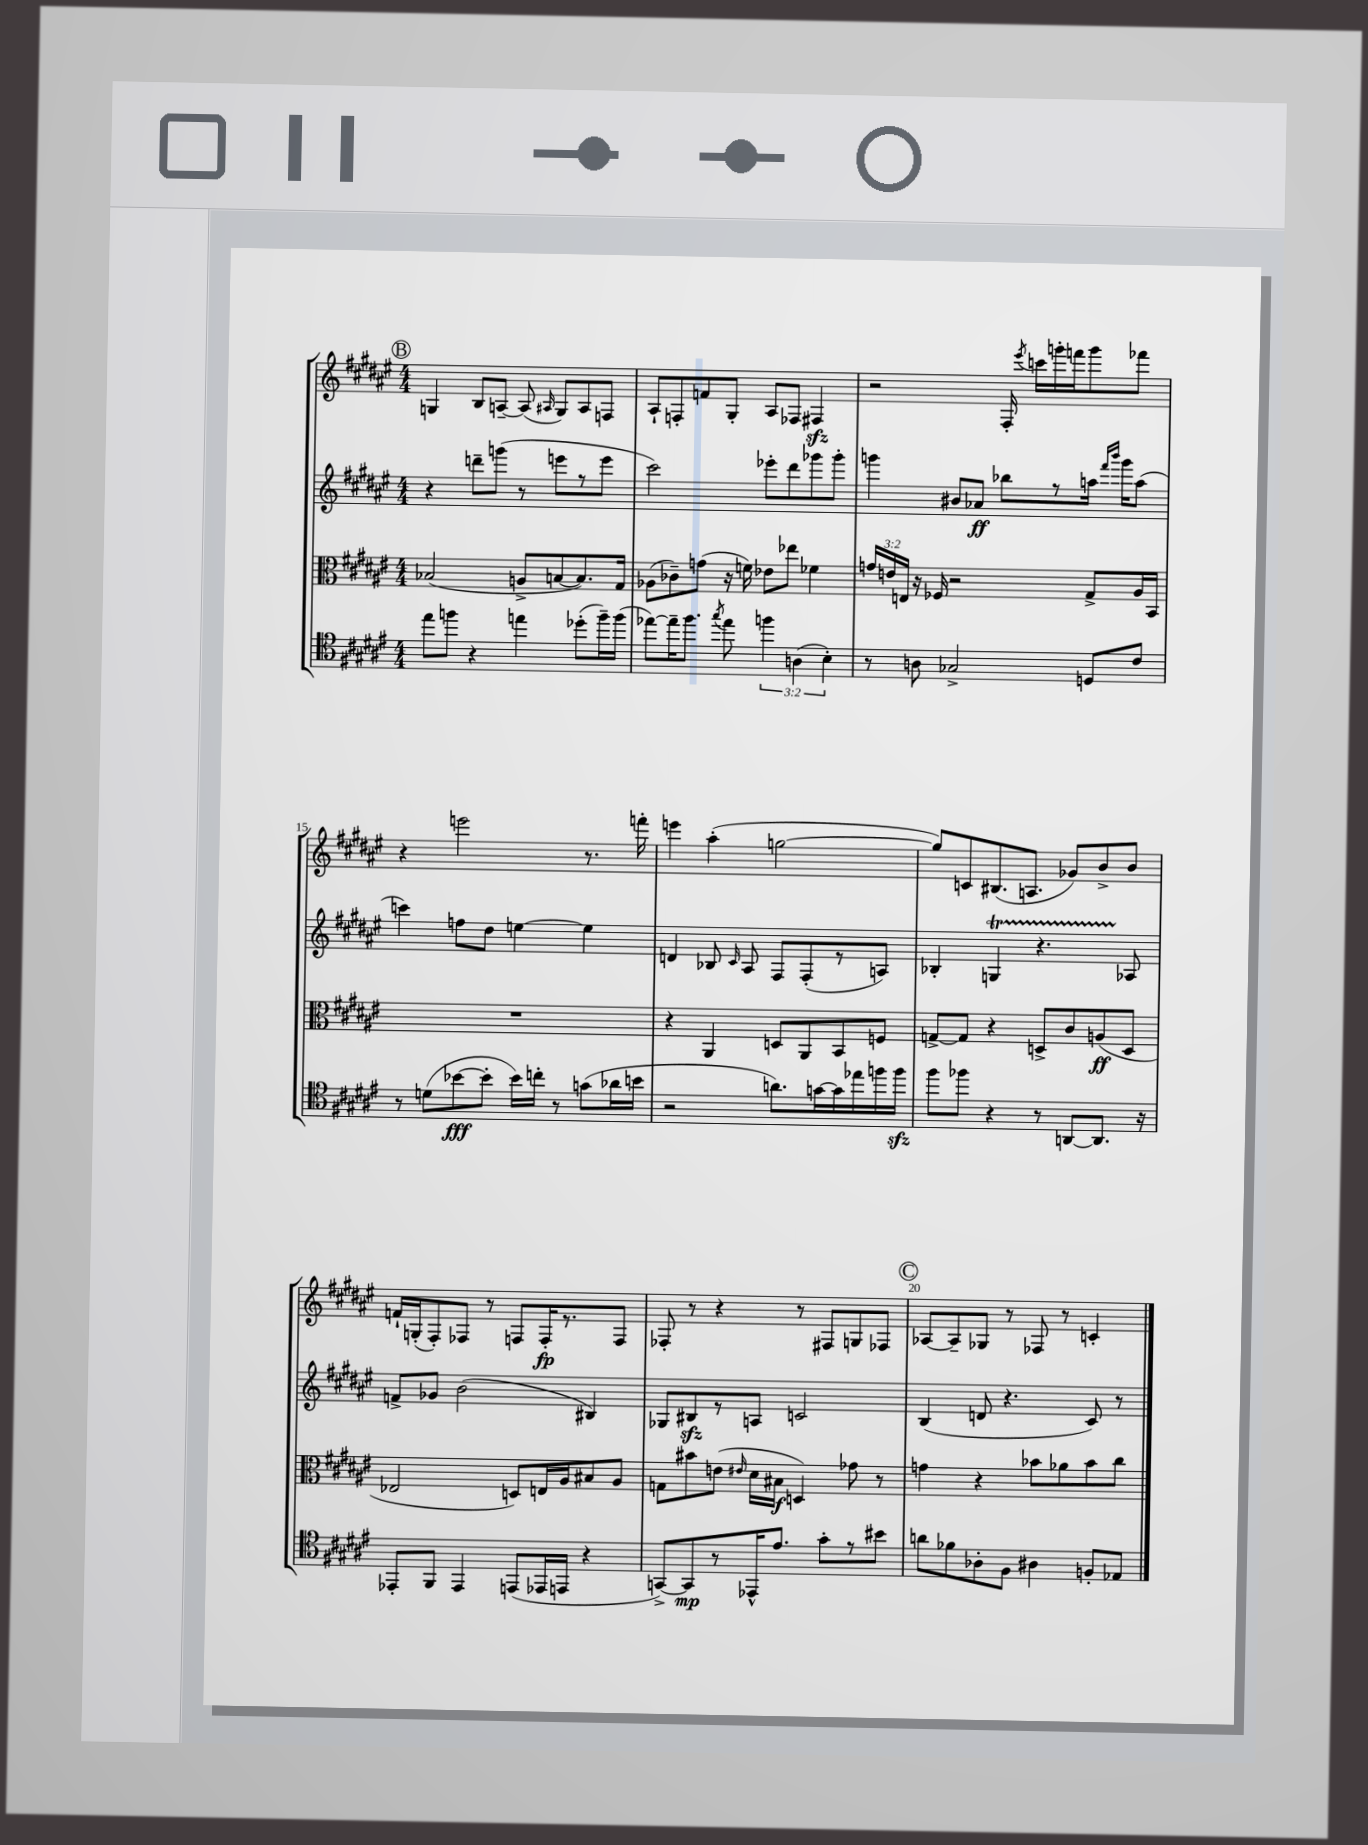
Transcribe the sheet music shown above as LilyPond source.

<<
\new StaffGroup <<
\new Staff = "s0" {
    \clef treble \key fis \major \numericTimeSignature \time 4/4
    \autoBeamOff \mark \markup { \circle "B" } g4 b8[ a8]~-- a8( \grace { ais16 } g8[) ais8 f8] |
    ais8[-! f8-. f'8 gis8]-. ais8[ fes8] fis4\sfz |
    r2 fis16-. \acciaccatura { eis'''8 } c'''16[ g'''16-. f'''16 g'''8 fes'''8] |
    r4 e'''2 r8. f'''16-. |
    e'''4 ais''4-.( g''2~ |
    g''8[) c'8 bis8.( a8.] ges'8[) b'8-> b'8] |
    f'16[-! g16-.( fis8-.) fes8] r8 f8[ f16-.\fp r8. f8] |
    fes8-. r8 r4 r8 fis8[ g8 fes8] |
    \mark \markup { \circle "C" } aes8[~ aes8-- ges8] r8 fes8 r8 c'4-. \bar "|." |
}
\new Staff = "s1" {
    \clef treble \key fis \major \numericTimeSignature \time 4/4
    \autoBeamOff \mark \markup { \circle "B" } r4 d'''8[-- g'''8]( r8 e'''8[ r8 e'''8] |
    cis'''2) ees'''8[-. dis'''8 ges'''8 ges'''8]-. |
    g'''4 bis'8[ aes'8]\ff bes''8[ r8 a''16] \grace { fis'''16[ b'''16] } g'''16[ a''8]( |
    c'''4) f''8[ dis''8] e''4~ e''4 |
    d'4 bes8 \grace { cis'16 } ais8 fis8[ fis8-.( r8 a8]) |
    bes4-. g4\startTrillSpan r4. aes8\stopTrillSpan |
    f'8[-> ges'8] b'2( bis4) |
    ges8[ bis8\sfz r8 a8] c'2 |
    \mark \markup { \circle "C" } b4( d'8 r4. cis'8) r8 \bar "|." |
}
\new Staff = "s2" {
    \clef alto \key fis \major \numericTimeSignature \time 4/4 \override Staff.TupletNumber.text = #tuplet-number::calc-fraction-text
    \autoBeamOff \mark \markup { \circle "B" } bes2( a8[-> b8~ b8.) gis16] |
    aes8[( ces'8--) g'8]( r16 f'16) ees'8[ ees''8] fes'4 |
    \tuplet 3/2 { g'16[ e'16 e16] } r16 fes16 r2 gis8[-> ais16 b,16] |
    R1 |
    r4 ais,4 d8[ ais,8 b,8 f8] |
    g8[~-> g8] r4 d8[-> cis'8 a8\ff( d8] |
    ees2 d8[) e16 ais16 bis8 ais8] |
    g8[ bis'8 e'8]( \grace { eis'16 } dis'16[ bis16]\f d4) ges'8 r8 |
    \mark \markup { \circle "C" } g'4 r4 bes'8[ aes'8 bes'8 cis''8] \bar "|." |
}
\new Staff = "s3" {
    \clef tenor \key fis \major \numericTimeSignature \time 4/4 \override Staff.TupletNumber.text = #tuplet-number::calc-fraction-text
    \autoBeamOff \mark \markup { \circle "B" } eis''8[ f''8] r4 e''4 des''8[-.( f''16--) f''16]( |
    ees''8[~) ees''16-- fis''8.] \acciaccatura { gis''8 } ees''8 \tuplet 3/2 { f''4 a4( b4-.) } |
    r8 a8 ges2-> d8[ cis'8] |
    r8 d'8[( bes'8~\fff bes'8]-. bes'16[) c''16]-. r8 g'8[( aes'16 b'16] |
    r2 a'8.[) g'16~ g'16 ees''16 f''16 f''16]\sfz |
    fis''8[ fes''8] r4 r8 a,8[~ a,8.] r16 |
    ees,8[-. fis,8] ees,4 e,8[( ees,16 e,16] r4 |
    g,8[~->) g,8\mp r8 ees,16-^ eis'8.] gis'8[-. r8 bis'8] |
    \mark \markup { \circle "C" } a'8[ fes'8 aes8-. fis8] ais4 f8[-. ees8] \bar "|." |
}
>>
>>
\layout { \context { \Score currentBarNumber = #12 \override BarNumber.break-visibility = ##(#f #t #t) barNumberVisibility = #(every-nth-bar-number-visible 5) } }
